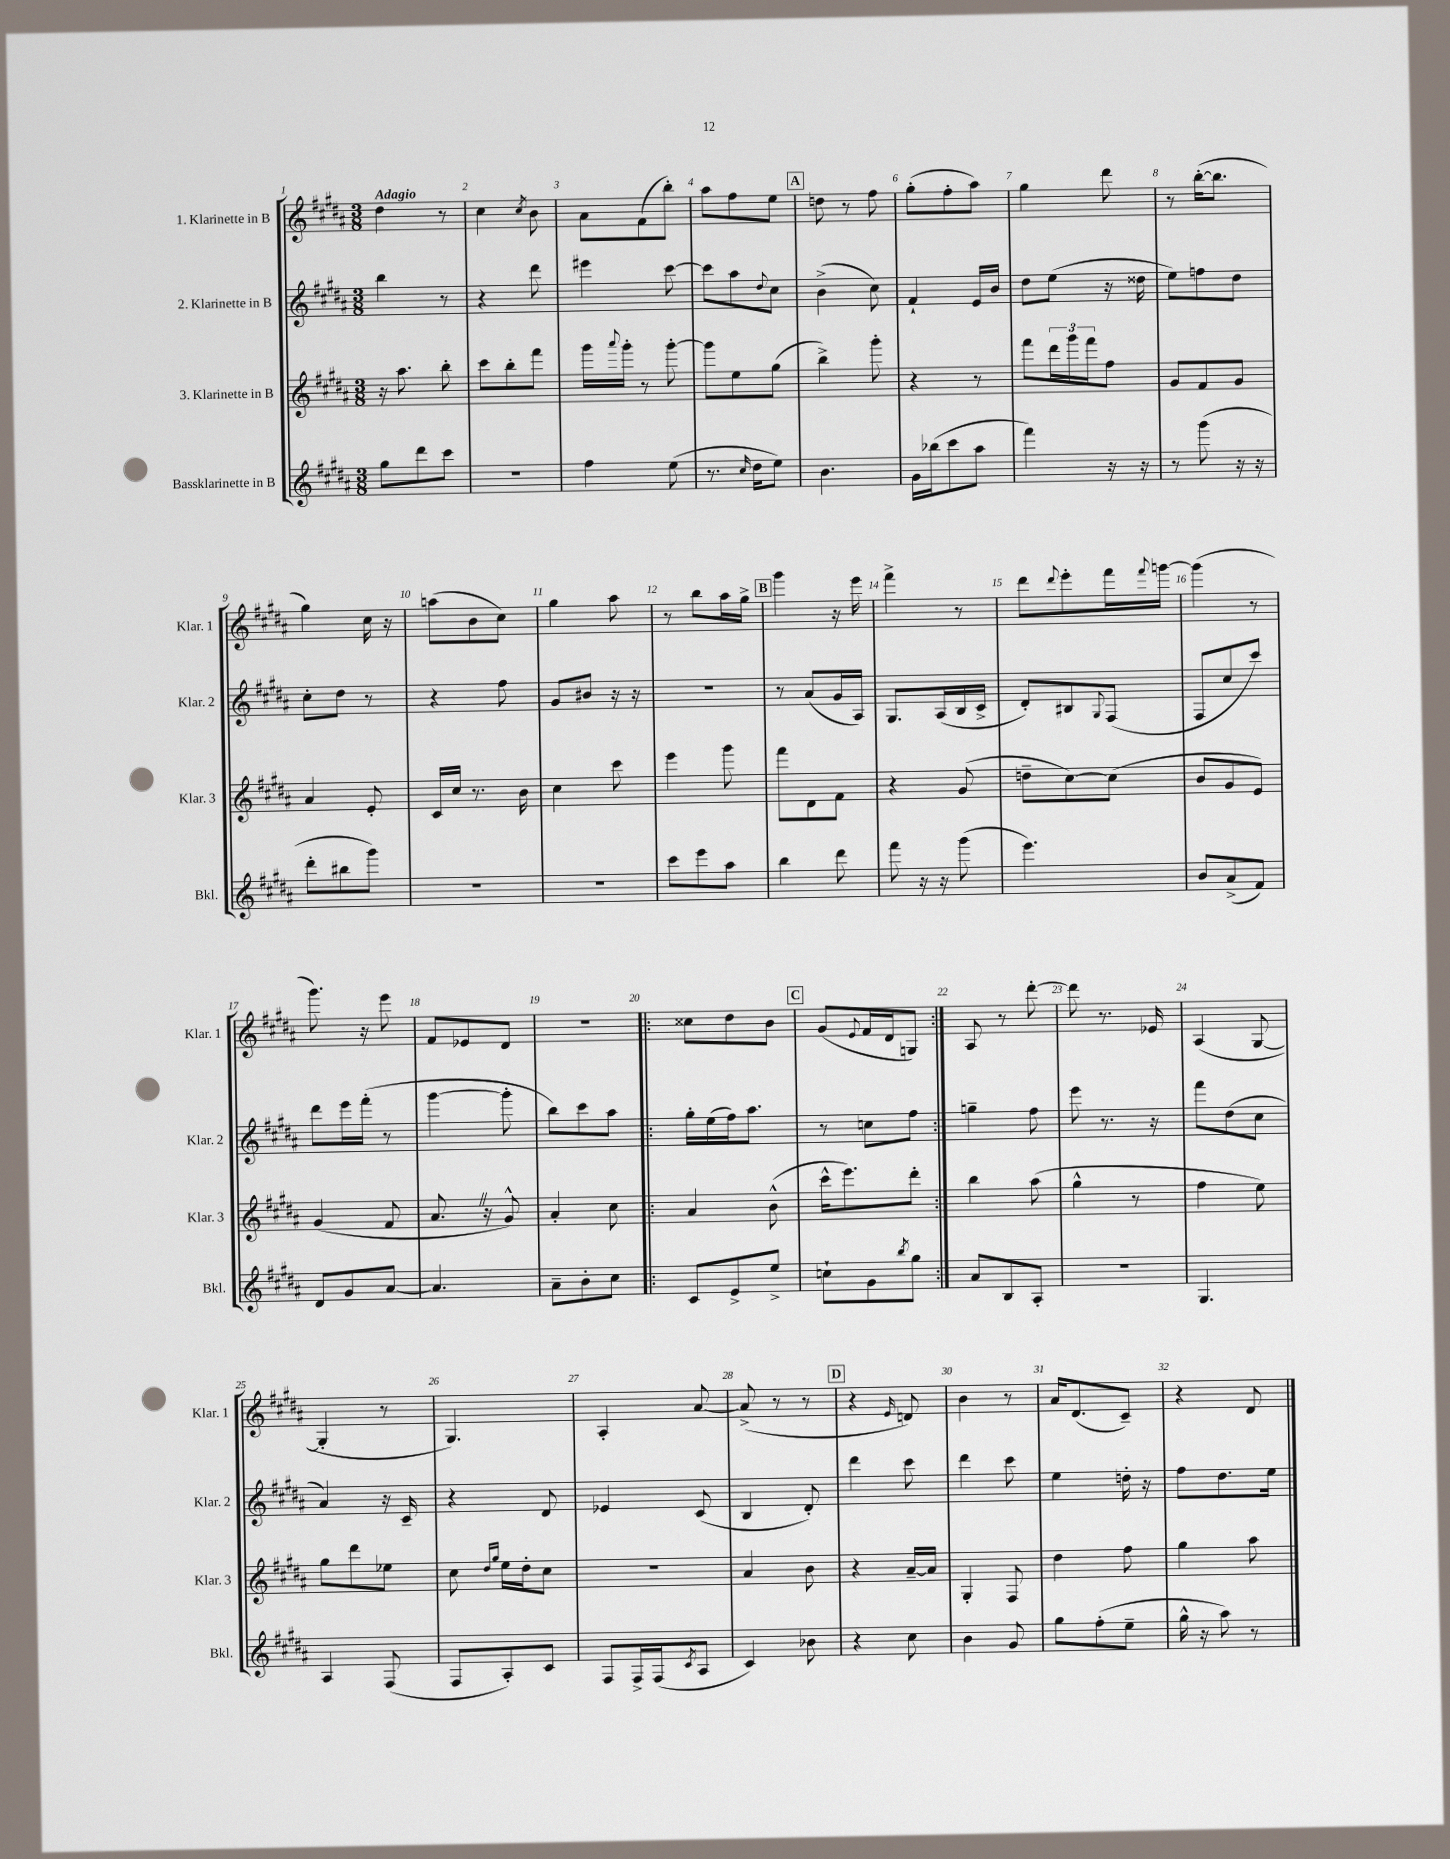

**kern	**kern	**kern	**kern
*staff4	*staff3	*staff2	*staff1
*clefG2	*clefG2	*clefG2	*clefG2
*k[f#c#g#d#a#]	*k[f#c#g#d#a#]	*k[f#c#g#d#a#]	*k[f#c#g#d#a#]
*M3/8	*M3/8	*M3/8	*M3/8
8gg#	16r	4bb	4dd#
.	8.aa#	.	.
8ddd#	.	.	.
8ccc#	8bb'	8r	8r
=	=	=	=
4.r	8ccc#	4r	4cc#
.	8bb'	.	.
.	.	.	8qcc#
.	8fff#	8ddd#	8b
=	=	=	=
4ff#	16ggg#	4eee#	8a#
.	8qqaaa#	.	.
.	16ggg#'	.	.
.	8r	.	(8f#
(8ee	[8ggg#'	[8ccc#	8bb')
=	=	=	=
8.r	8ggg#]	8ccc#]	8aa#
.	8ee	8aa#	8ff#
16qqcc#	.	.	.
16dd#	.	.	.
.	.	8qqdd#	.
8ee)	(8gg#	8cc#	8ee
=	=	=	=
4.b	4bb^)	(4b^	8dd
.	.	.	8r
.	8ggg#'	8cc#)	8ff#
=	=	=	=
16g#	4r	4f#`	(8gg#'
(16bb-	.	.	.
8ccc#	.	.	8ff#'
8aa#	8r	16e	8aa#)
.	.	16b	.
=	=	=	=
4fff#)	8fff#	8dd#	4gg#
.	24ddd#	(8ee	.
.	24ggg#	.	.
.	24fff#	.	.
16r	8ff#	16r	8ddd#
16r	.	16dd##	.
=	=	=	=
8r	8g#	8ee)	8r
(8ggg#	8f#	8ff	([16bb'
.	.	.	8.bb]
16r	8g#	8dd#	.
16r	.	.	.
=	=	=	=
8ddd#'	4a#	8cc#'	4gg#)
8bb#	.	8dd#	.
8ggg#)	8e'	8r	16cc#
.	.	.	16r
=	=	=	=
4.r	16c#	4r	(8aa
.	16cc#	.	.
.	8.r	.	8b
.	.	8ff#	8cc#)
.	16b	.	.
=	=	=	=
4.r	4cc#	8g#	4gg#
.	.	8b#	.
.	8ccc#	16r	8aa#
.	.	16r	.
=	=	=	=
8ccc#	4eee	4.r	8r
8eee	.	.	8bb
8aa#	8ggg#	.	16aa#
.	.	.	16gg#^
=	=	=	=
4bb	8fff#	8r	4ggg#
.	8d#	(8a#	.
8ddd#	8f#	16g#	16r
.	.	16A#)	16eee
=	=	=	=
8fff#	4r	8.G#	4fff#^
16r	.	.	.
16r	.	(16A#	.
(8ggg#	(8g#	16B	8r
.	.	16c#^	.
=	=	=	=
4.eee)	8dd~	8d#')	8ddd#
.	.	.	8qqddd#
.	[8cc#)	8B#	8eee'
.	.	8qqG#	.
.	(8cc#]	(8F#	16fff#
.	.	.	8qqfff#
.	.	.	[16ggg
=	=	=	=
8b	8b	8F#	(4ggg]
(8a#^	8g#	8cc#	.
8f#)	8e)	8ccc#)	8r
=	=	=	=
8d#	(4g#	8ddd#	8.ggg#)
8g#	.	16eee	.
.	.	(16fff#'	16r
[8a#	8f#	8r	8eee
=	=	=	=
4.a#]	8.a#	[4ggg#	8f#
.	.	.	8e-
.	16r	.	.
.	8g#^^)	8ggg#']	8d#
=	=	=	=
8a#~	4a#'	8bb)	4.r
8b'	.	8ccc#	.
8cc#	8cc#	8aa#	.
=!|:	=!|:	=!|:	=!|:
8c#	4a#	16gg#'	8cc##
.	.	(16ee	.
8e^	.	16ff#)	8dd#
.	.	8.aa#	.
8ee^	(8b^^	.	8b
=	=	=	=
8cc`	16ccc#^^	8r	(8g#
.	8.eee)	.	.
.	.	.	8qqe
8g#	.	8cc	16f#
.	.	.	16d#
8qbb	.	.	.
8gg#	8ddd#'	8ff#	8G)
=:|!	=:|!	=:|!	=:|!
8a#	4bb	4gg~	8A#
8B	.	.	8r
8A#'	(8aa#	8ff#	[8ddd#'
=	=	=	=
4.r	4gg#^^	8eee	8ddd#]
.	.	8.r	8.r
.	8r	.	.
.	.	16r	16e-
=	=	=	=
4.G#	4ff#	8fff#	(4A#
.	.	(8dd#	.
.	8ee)	8cc#	[8G#
=	=	=	=
4A#	8gg#	4a#)	4G#']
.	8ddd#	.	.
(8F#	8ee-	16r	8r
.	.	16c#~	.
=	=	=	=
8F#	8cc#	4r	4.G#)
.	16qqdd#	.	.
.	16qqgg#	.	.
8A#')	16ee	.	.
.	16dd#'	.	.
8c#	8cc#	8d#	.
=	=	=	=
8F#	4.r	4e-	4A#'
16F#^	.	.	.
(16F#	.	.	.
8qc#	.	.	.
8A#	.	(8c#	[8a#
=	=	=	=
4c#)	4a#	4B	(8a#^]
.	.	.	8r
8b-	8b	8d#')	8r
=	=	=	=
4r	4r	4ddd#	4r
.	.	.	16qqe
8cc#	[16a#~	8ccc#	8d)
.	16a#]	.	.
=	=	=	=
4b	4G#'	4ddd#	4b
8g#	8F#	8ccc#	8r
=	=	=	=
8gg#	4dd#	4ee	16a#
.	.	.	(8.d#
(8ff#'	.	.	.
8ee~	8ff#	16dd'	8c#~)
.	.	16r	.
=	=	=	=
16gg#^^	4gg#	8ff#	4r
16r	.	.	.
8aa#)	.	8.dd#	.
8r	8aa#	.	8d#
.	.	16ee	.
==	==	==	==
*-	*-	*-	*-
